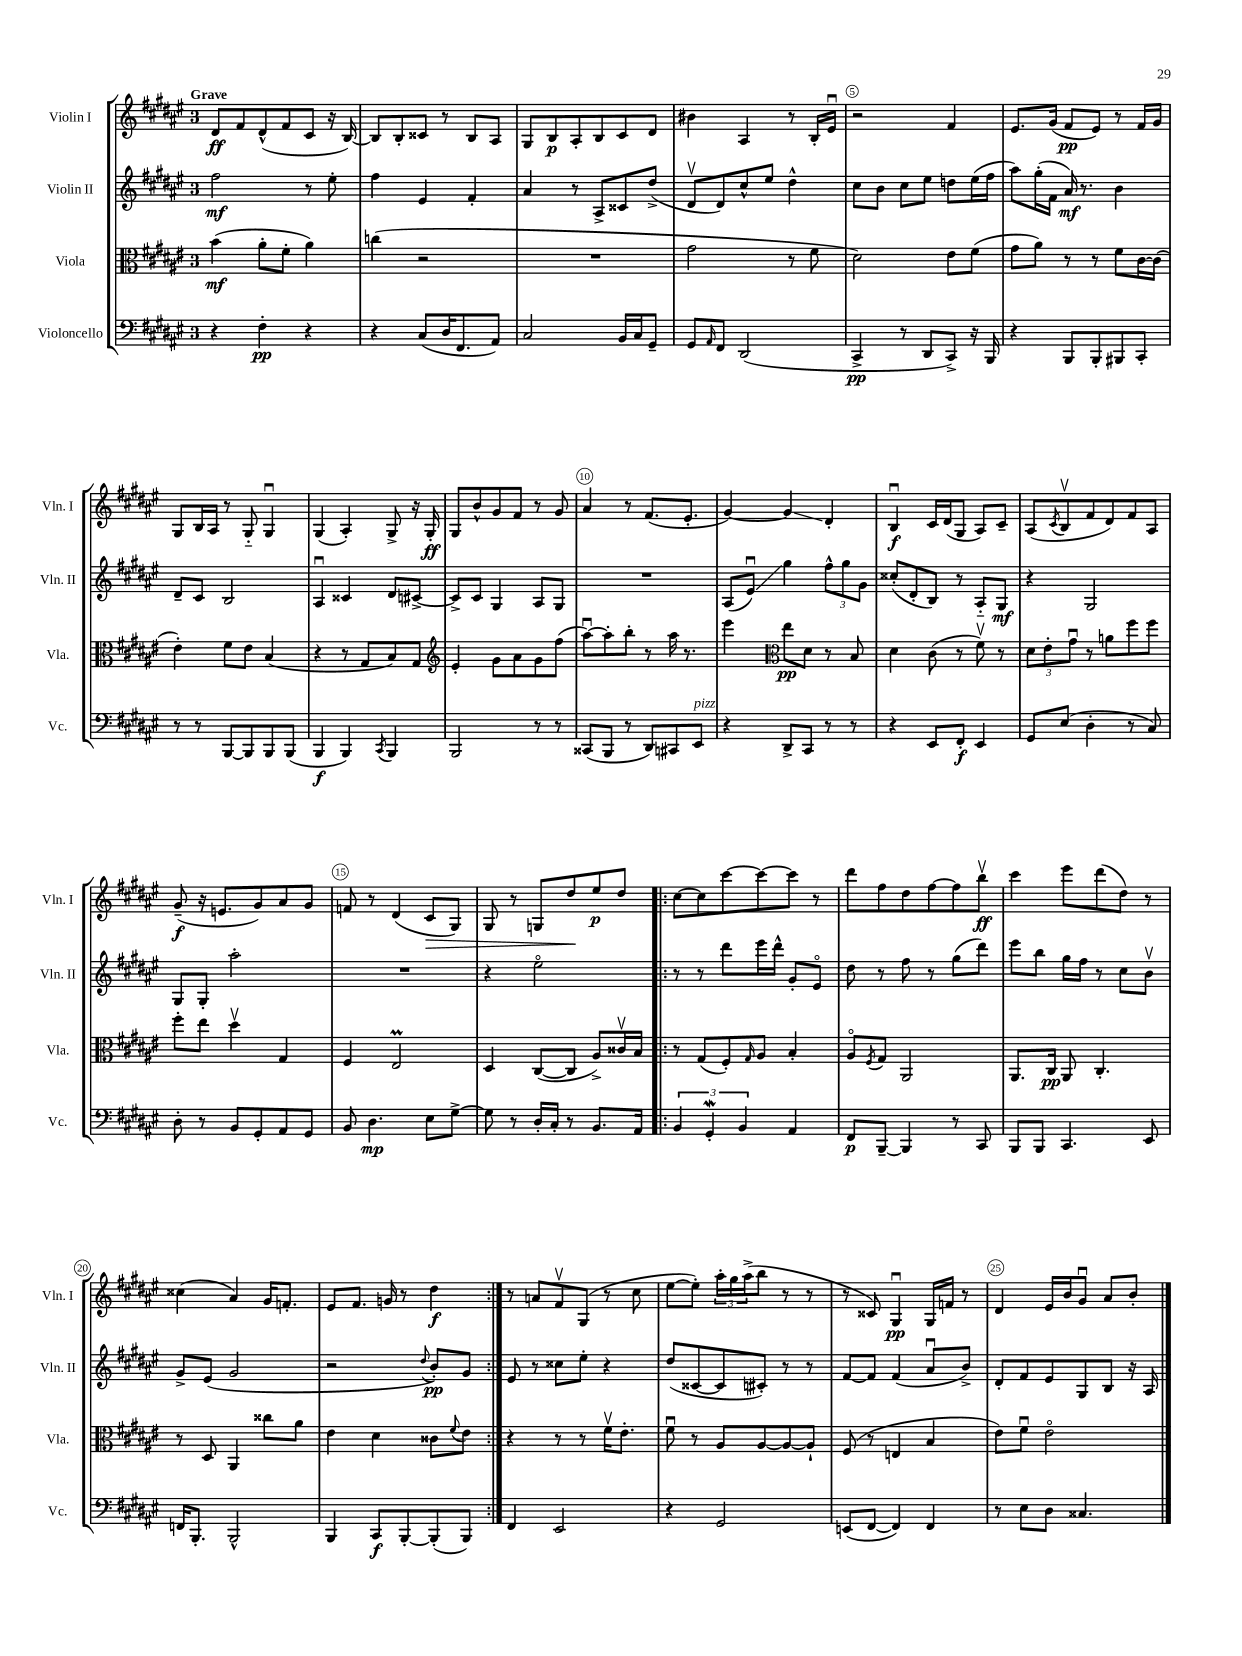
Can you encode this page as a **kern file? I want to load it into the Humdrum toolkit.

**kern	**kern	**kern	**kern
*staff4	*staff3	*staff2	*staff1
*clefF4	*clefC3	*clefG2	*clefG2
*k[f#c#g#d#a#e#]	*k[f#c#g#d#a#e#]	*k[f#c#g#d#a#e#]	*k[f#c#g#d#a#e#]
*M3/4	*M3/4	*M3/4	*M3/4
4r	(4b	2ff#	8d#
.	.	.	8f#
4F#'	8a#'	.	(8d#^^
.	8f#'	.	8f#
4r	4a#)	8r	8c#
.	.	8ee#'	16r
.	.	.	[16B)
=	=	=	=
4r	(4cc	4ff#	8B]
.	.	.	8B'
(8C#	2r	4e#	8c##
16D#	.	.	8r
8.FF#	.	.	.
.	.	4f#'	8B
8AA#)	.	.	8A#
=	=	=	=
2C#	2.r	4a#	8G#
.	.	.	8B
.	.	8r	8A#'
.	.	8A#^	8B
16BB	.	8c##	8c#
16C#	.	.	.
8GG#~	.	(8dd#^	8d#
=	=	=	=
8GG#	2g#	8d#v	4b#
16qqAA#	.	.	.
8FF#	.	8d#)	.
(2DD#	.	8cc#^^	4A#
.	.	8ee#	.
.	8r	4dd#^^	8r
.	8f#	.	16B'
.	.	.	16e#u
=	=	=	=
4CC#^	2d#)	8cc#	2r
.	.	8b	.
8r	.	8cc#	.
8DD#	.	8ee#	.
8CC#^)	8e#	8dd	4f#
16r	(8f#	(16ee#	.
16BBB	.	16ff#	.
=	=	=	=
4r	8g#	8aa#)	8.e#
.	8a#)	(16gg#'	.
.	.	16f#	(16g#
8BBB	8r	16a#)	8f#
.	.	8.r	.
8BBB'	8r	.	8e#)
8BBB#	8f#	4b	8r
8CC#'	[16c#	.	16f#
.	(16c#]	.	16g#
=	=	=	=
8r	4e#')	8d#~	8G#
8r	.	8c#	16B
.	.	.	16A#
[8BBB	8f#	2B	8r
8BBB]	8e#	.	8G#'~
8BBB	(4B	.	4G#u
(8BBB	.	.	.
=	=	=	=
4BBB	4r	4A#u	(4G#
4BBB)	8r	4c##	4A#')
.	8G#	.	.
8qCC#	.	.	.
4BBB	8B)	8d#	8G#^
.	8G#	[8c#^	16r
.	.	.	16G#'
=	=	=	=
*	*clefG2	*	*
2BBB	4e#'	8c#^]	8G#
.	.	8c#	8b^^
.	8g#	4G#	8g#
.	8a#	.	8f#
8r	8g#	8A#	8r
8r	(8ff#	8G#	8g#
=	=	=	=
(8CC##	[8aa#u)	2.r	4a#
8BBB	8aa#']	.	.
8r	8bb'	.	8r
8DD#)	8r	.	(8.f#
8CC#	16aa#	.	.
.	8.r	.	8.e#'
8EE#	.	.	.
=	=	=	=
4r	4eee#	(8A#	[4g#)
.	.	8e#u)	.
*	*clefC3	*	*
8DD#^	8ee#	4gg#	4g#]
8CC#	8d#	.	.
8r	8r	12ff#^^	4d#'
.	.	12gg#	.
8r	8B	.	.
.	.	12g#	.
=	=	=	=
4r	4d#	(8cc##'	4Bu
.	.	8d#'	.
8EE#	(8c#	8B)	16c#
.	.	.	(16d#
8FF#'	8r	8r	8G#
4EE#	8f#v)	8A#'~	8A#)
.	8r	8G#	8c#~
=	=	=	=
8GG#	12d#	4r	(8A#
.	12e#'	.	.
.	.	.	8qc#
(8E#	.	.	8Bv
.	12g#u	.	.
4D#'	8r	2G#	8f#
.	8a	.	8d#)
8r	8ff#	.	8f#
8C#)	8ff#	.	8A#
=	=	=	=
8D#'	8ff#'	8G#	(8g#~
8r	8ee#	8G#'	16r
.	.	.	8.e
8BB	4dd#v	2aa#'	.
8GG#'	.	.	8g#)
8AA#	4G#	.	8a#
8GG#	.	.	8g#
=	=	=	=
8BB	4F#	2.r	8f
4.D#	.	.	8r
.	2E#	.	(4d#
8E#	.	.	8c#
[8G#^	.	.	8G#)
=	=	=	=
8G#]	4D#	4r	8G#
8r	.	.	8r
16D#'	([8C#	2ee#o	8G
16C#'	.	.	.
8r	8C#]	.	8dd#
8.BB	8A#^)	.	8ee#
.	16c##v	.	8dd#
16AA#	16B	.	.
=!|:	=!|:	=!|:	=!|:
6BB	8r	8r	[8cc#
.	(8G#	8r	8cc#]
6GG#'	.	.	.
.	8F#')	8ddd#	[8ccc#
6BB	.	.	.
.	16qqG#	.	.
.	8A#	16eee#	8ccc#_
.	.	16ddd#^^	.
4AA#	4B'	8g#'	8ccc#]
.	.	8e#o	8r
=	=	=	=
8FF#	8A#o	8dd#	8ddd#
.	8qF#	.	.
[8BBB~	8G#	8r	8ff#
4BBB]	2AA#	8ff#	8dd#
.	.	8r	[8ff#
8r	.	(8gg#	8ff#]
8CC#	.	8ddd#)	8bbv
=	=	=	=
8BBB	8.AA#	8eee#	4ccc#
8BBB	.	8bb	.
.	16C#	.	.
4.CC#	8AA#	16gg#	8eee#
.	.	16ff#	.
.	4.C#'	8r	(8ddd#
.	.	8cc#	8dd#)
8EE#	.	8bv	8r
=	=	=	=
16FF	8r	8g#^	(4cc##
8.BBB'	.	.	.
.	8D#	(8e#	.
2BBB^^	4AA#	2g#	4a#)
.	8cc##	.	16g#
.	.	.	8.f'
.	8a#	.	.
=	=	=	=
4BBB	4e#	2r	8e#
.	.	.	8.f#
8CC#	4d#	.	.
.	.	.	16g
[8BBB'	.	.	8r
.	.	8qqdd#	.
(8BBB']	8c##	8b')	4dd#
.	8qqf#	.	.
8BBB)	8e#	8g#	.
=:|!	=:|!	=:|!	=:|!
4FF#	4r	8e#	8r
.	.	8r	8a
2EE#	8r	8cc##	8f#v
.	8r	8ee#'	(8G#
.	16f#v	4r	8r
.	8.e#'	.	.
.	.	.	8cc#
=	=	=	=
4r	8f#u	(8dd#	[8ee#
.	8r	[8c##	8ee#'])
2GG#	8A#	8c##]	24aa#'
.	.	.	24gg#
.	.	.	(24aa#^
.	[8A#	8c#')	8bb
.	8A#_	8r	8r
.	8A#`]	8r	8r
=	=	=	=
(8EE	(8F#	[8f#	8r
[8FF#	8r	8f#]	8c##)
4FF#])	4E	(4f#	4G#u
4FF#	4B	8a#u	16G#
.	.	.	16f
.	.	8b^)	8r
=	=	=	=
8r	8e#)	8d#'	4d#
8E#	8f#u	8f#	.
8D#	2e#o	8e#	16e#
.	.	.	16b
4.C##	.	8G#	8g#u
.	.	8B	8a#
.	.	16r	8b'
.	.	16A#	.
==	==	==	==
*-	*-	*-	*-
